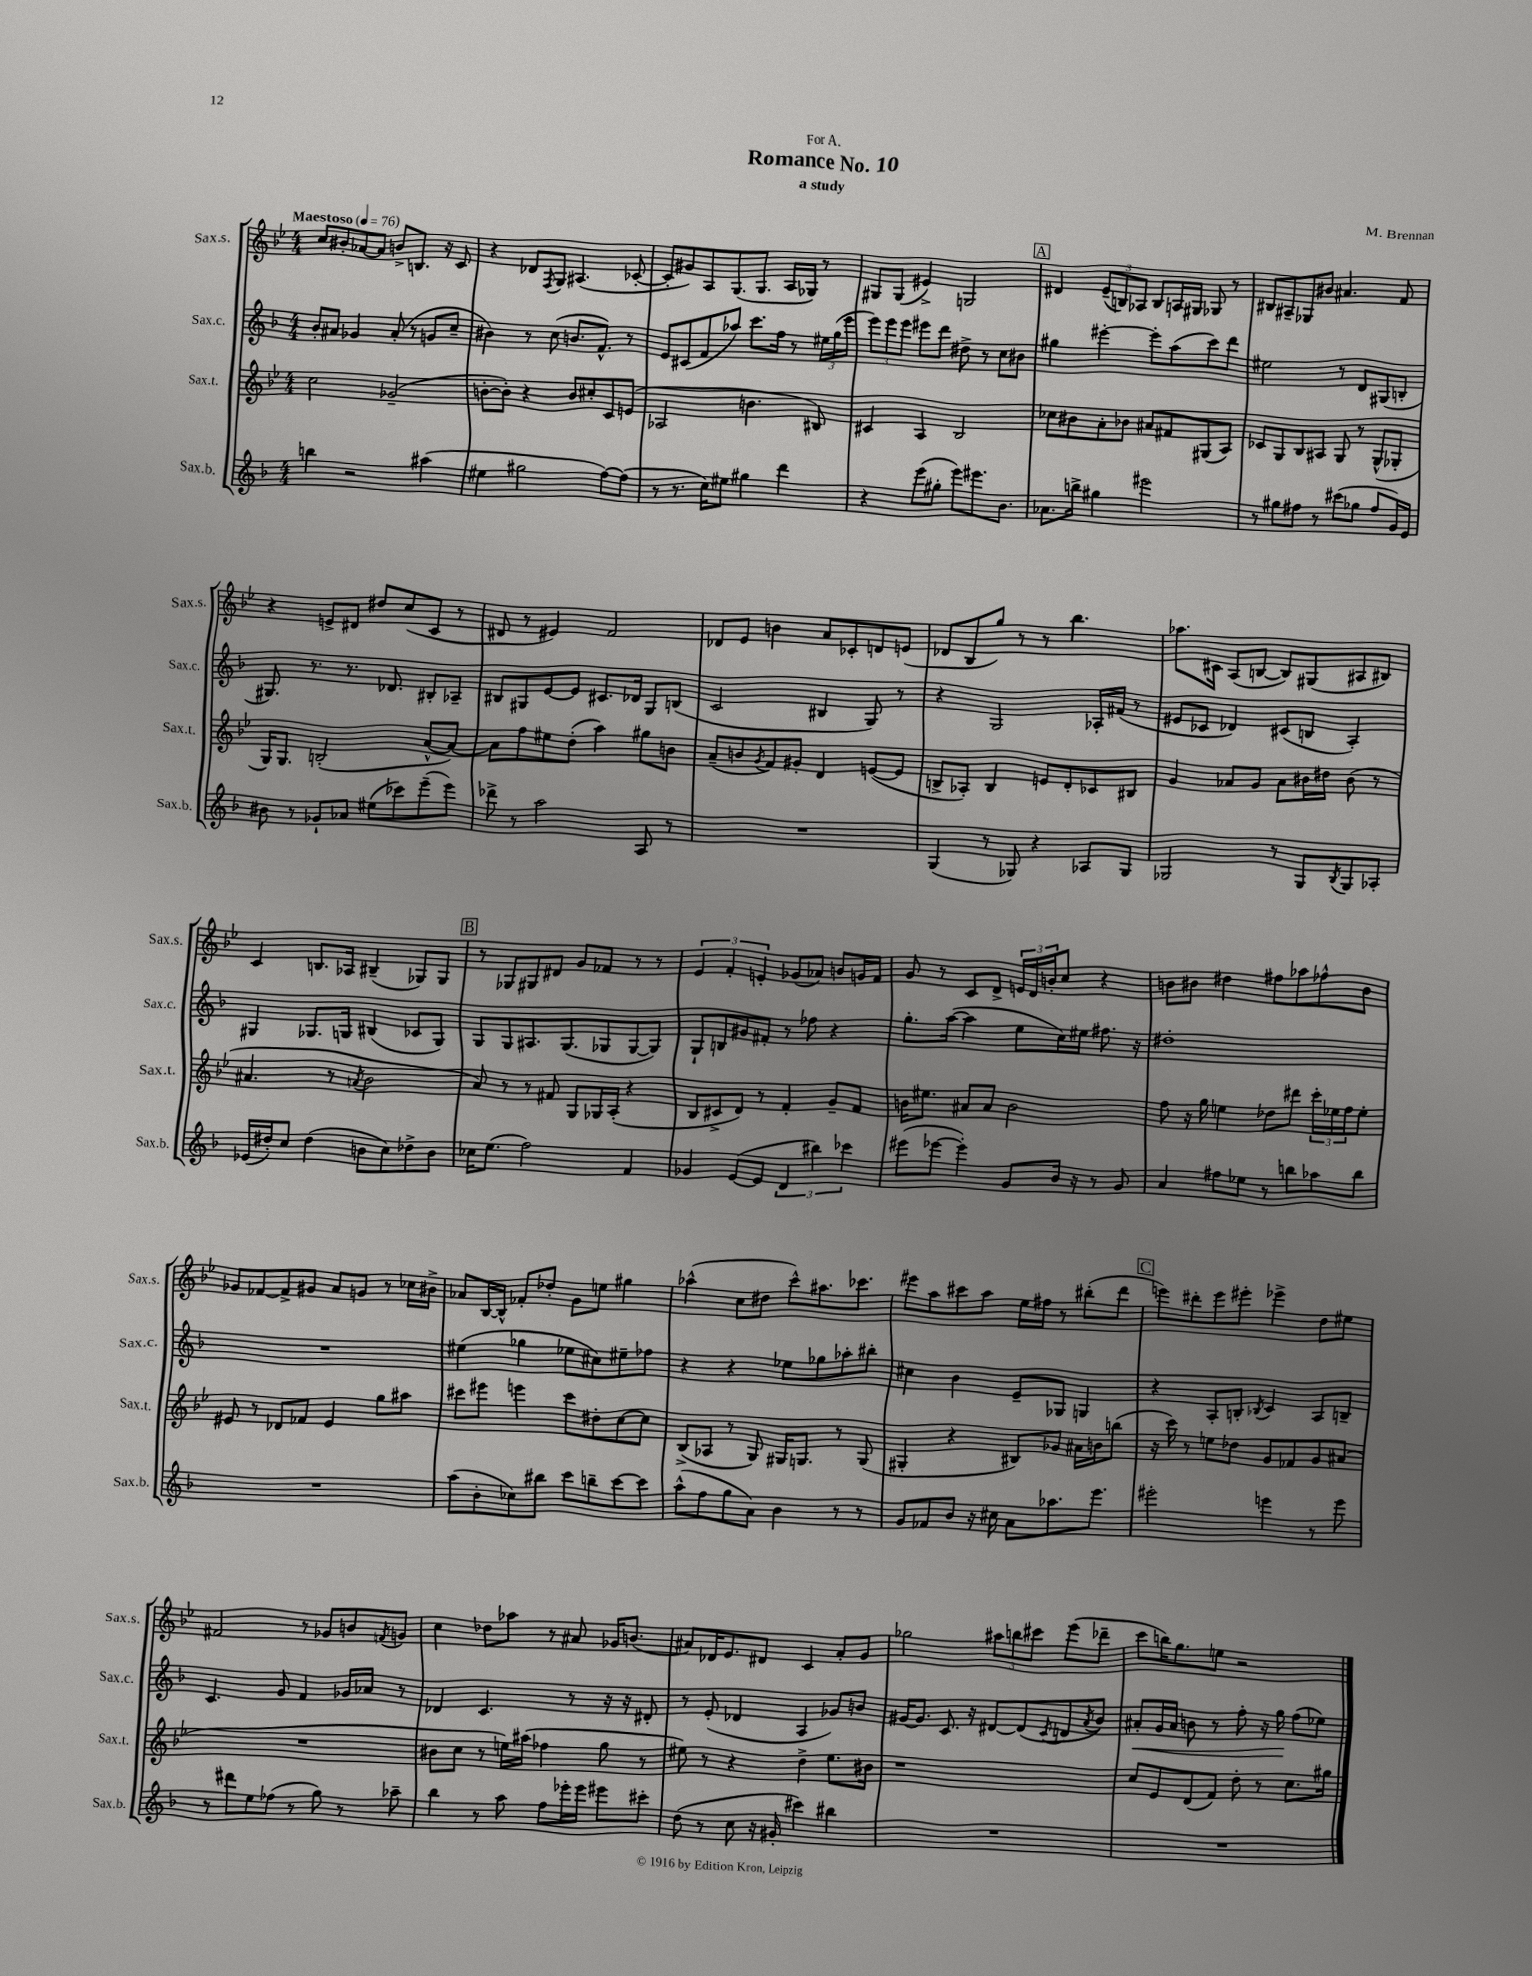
\header { title = "Romance No. 10" composer = "M. Brennan" subtitle = "a study" dedication = "For A." }
<<
\new StaffGroup <<
\new Staff = "s0" \with { instrumentName = "Sax.s." shortInstrumentName = "Sax.s." } {
    \clef treble \key bes \major \numericTimeSignature \time 4/4 \tempo "Maestoso" 4 = 76
    c''8 bis'8-. aes'8~ aes'8 b'8-> b8. r16 c'8 |
    r4 des'8 \acciaccatura { f8 } g8 ais4.( ces'8~-. |
    ces'8-. gis'8) a8 g8.( g8. a16 ges16) r8 |
    gis8 gis8( eis'4->) g2 |
    \mark \markup { \box "A" } dis'4 \tuplet 3/2 { ees'8--( b8) aes8 } b8 a16 gis16 ges8 r8 |
    bis8 ais8-- ges8 bis'8 ais'4. f'8 |
    r4 e'8-> dis'8 dis''8 c''8( c'8 r8 |
    dis'8 r8 eis'4) f'2 |
    des'8 ees'8 b'4 a'8 ces'8-. d'8 e'8( |
    des'8 bes8 g''8) r8 r8 bes''4. |
    aes''8. cis'16 a8( b8~ b8) gis8( ais8 bis8) |
    c'4 b8. aes16 bis4--( ges8) ges8 |
    \mark \markup { \box "B" } r8 ges8 gis8 dis'8 g'8 fes'8 r8 r8 |
    \tuplet 3/2 { ees'4 f'4-. e'4-. } ges'8( aes'8) b'8 g'16 f'16 |
    g'8 r8 c'8 d'8-> \tuplet 3/2 { e'16 d'16 b'16-. } c''8 r4 |
    b'8 bis'8 dis''4 fis''8 aes''8 fes''8-^ bis'8 |
    ges'8 fes'8~ fes'8-> gis'8 a'8 g'8 r8 ces''16 bis'16-> |
    aes'8 bes16~ bes16-^ fes'8-. des''8-. g'8 e''8 gis''4 |
    aes''4-^( c''8 dis''8 c'''8-^) ais''8. ces'''8. |
    eis'''8 a''8 cis'''8 a''8 ees''16 fis''16 r8 bis''8-.( d'''8 |
    \mark \markup { \box "C" } e'''8) dis'''8-. e'''8 eis'''8-. ees'''4-> d''8 eis''8 |
    fis'2 r8 ges'8 b'8 \acciaccatura { f'8 } g'8 |
    c''4 des''8 aes''8 r8 ais'8 ges'16 b'8.( |
    ais'8) des'16 ees'8. dis'8 c'4 ais'8-. g'8 |
    ges''2 \tuplet 3/2 { ais''8 b''8 cis'''8 } ees'''8( des'''8-- |
    c'''8 b''16) g''8. e''8 r2 \bar "|." |
}
\new Staff = "s1" \with { instrumentName = "Sax.c." shortInstrumentName = "Sax.c." } {
    \clef treble \key f \major \numericTimeSignature \time 4/4
    bes'8-. ais'8 ges'4 ais'8-.( r8 g'8 c''8-- |
    bis'4) r8 c''8( b'8. f'8.-^) r8 |
    e'8 cis'8( f'8 aes''8) c'''8. f''16 r8 \tuplet 3/2 { eis''16 g''16( e'''16 } |
    \tuplet 3/2 { e'''8) e'''8 e'''8 } eis'''8 d'''8 dis''8-> r8 c''8 bis'8 |
    \mark \markup { \box "A" } gis''4 eis'''4~-. eis'''8-. a''8( c'''8) d'''8 |
    eis''2 r8 d'8 gis8( b8-. |
    gis8.) r8. r8. des'8. bis8-. aes8-- |
    bis8 gis8 e'8~ e'8 cis'8. des'16 gis8 b8( |
    c'2 bis4 g8) r8 |
    r4 g2 aes16-. fis'16( r8 |
    eis'8 ces'8 des'4) cis'8( b8 a4-.) |
    gis4 ges8. g16 bis4( ces'8 g8) |
    \mark \markup { \box "B" } g8 g8 ais8. g8.( ges8 ges8~ ges8) |
    g8-! b8 gis'8 fis'8-. r8 fes''8 r4 |
    g''8.-. a''16~( a''4 e''8 c''16) eis''16 fis''8. r16 |
    dis''1-. |
    R1 |
    eis''4( ges''4 ees''8 cis''8) eis''8-- fes''8 |
    r4 r4 ees''8 ges''8 aes''8-. bis''8-. |
    cis''4 bes'4 e'8-- ges8 g4 |
    \mark \markup { \box "C" } r4 a8-. b8-. \acciaccatura { bes8 } c'4 a8 b8-- |
    c'4. g'8 f'4 ges'16 aes'16 r8 |
    des'4 c'4. r8 r16 r16 dis'8-. |
    r8 e'8-.( des'4 a4 ges'8) b'8 |
    gis'16~ gis'8. c'8. r16 dis'8~ dis'8( \acciaccatura { c'8 } d'8 \acciaccatura { a'8 } bes'8) |
    ais'8-.\< g'16 ais'16 b'8 r8 f''8-. r16 g''16\! f''8( ees''8) \bar "|." |
}
\new Staff = "s2" \with { instrumentName = "Sax.t." shortInstrumentName = "Sax.t." } {
    \clef treble \key bes \major \numericTimeSignature \time 4/4
    c''2 ges'2--( |
    b'8~-. b'8-.) r4 b'8 cis''8-. c'8 e'8( |
    aes2 b'4. bis8) |
    cis'4 a4 bes2 |
    \mark \markup { \box "A" } ces''8 bis'8 a'8-. bes'8 ais'8 fis'8 gis8( a8) |
    ces'8 g8 bes8 ais8 g8 r8 g8-^( ges8-. |
    g16) g8. b2-.( a'8~-^ a'8~) |
    a'8 f''8 eis''8 d''8-.( a''4) gis''8 b'8 |
    a'8--( b'8 \acciaccatura { g'8 } f'8) gis'8-. d'4 e'8~( e'8 |
    b8-> aes8-.) b4 e'8 d'8-. ces'8 bis8 |
    g'4 aes'8 g'8 aes'8 bis'16 dis''16 bis'8( r8 |
    ais'4. r8 \acciaccatura { a'8 } bes'2 |
    \mark \markup { \box "B" } a'8) r8 r8 fis'8 g8 ges16 a16-.( r4 |
    bes8 cis'8-> d'8) r8 f'4-. g'8-- f'8 |
    b'16 eis''8. ais'8 ais'8 b'2 |
    f''8 r16 g''16 e''4 des''8 dis'''8 \tuplet 3/2 { c'''16-. ees''16 f''16 } ees''8-. |
    eis'8 r8 des'8 fes'8 eis'4 g''8 ais''8 |
    cis'''8 eis'''8 e'''4 cis'''8 dis''8-. c''8~ c''8 |
    bes8->( aes8 r8 g8) gis16 g8. r8 g8( |
    gis4-. r4 bis8) ges'8 ais'16 b'16 b''8( |
    \mark \markup { \box "C" } r16 c'''16) r8 e''8 des''8 g'8 fes'8 g'8 ais'8( |
    R1 |
    bis'8 c''8 r8 e''16) ais''16( fes''4 g''8 r8 |
    eis''8) r8 r4 d''4-> eis''8. bis'16 |
    r1 |
    c''8 ees'8 d'8( f'8) d''8-. r8 c''8. gis''16 \bar "|." |
}
\new Staff = "s3" \with { instrumentName = "Sax.b." shortInstrumentName = "Sax.b." } {
    \clef treble \key f \major \numericTimeSignature \time 4/4
    b''4 r2 ais''4( |
    eis''4 gis''2 f''8~) f''8( |
    r8 r8. c''16) eis''8 gis''4 d'''4 |
    r4 e'''8( gis''8-. e'''8) eis'''8. bes'8. |
    \mark \markup { \box "A" } aes'8. b''16-> gis''4 eis'''2 |
    r8 gis''8 fis''8 r8 cis'''8( ges''8 fis''8 g'16) e'16 |
    bis'8 r8 ges'8-! aes'8 eis''8( ces'''8) e'''8--( e'''8) |
    des'''8-> r8 a''2 a8 r8 |
    R1 |
    g4( r8 ges8) r4 aes8 ges8 |
    ges2 r8 ges8 \acciaccatura { bes8 } ges8 aes8-. |
    ees'16( dis''16-.) c''8 dis''4( b'8 c''8) des''8-> b'8 |
    \mark \markup { \box "B" } ces''16 e''8.( f''2) f'4 |
    ges'4 e'8~( e'8 \tuplet 3/2 { d'4 bis''4) ces'''4 } |
    eis'''8( ees'''8~ ees'''4-.) g'8 bes'16 r16 r8 g'8 |
    a'4 fis''8 ees''8 r8 b''8 aes''8 b''8 |
    R1 |
    a''8( bes'8-. ces''8) bis''8 c'''8 b''8-- c'''8~ c'''8 |
    a''8-^( f''8 g''8 a'8) bes'4 r8 r8 |
    g'8 fes'8 bes'8 r16 cis''16 a'8 aes''8. e'''8. |
    \mark \markup { \box "C" } eis'''2-. e'''4 r8 e'''8 |
    r8 dis'''8 e''8 fes''8( r8 g''8) r8 aes''8-- |
    bes''4 r8 a''8 f''8 ees'''16-. ees'''16 eis'''8 cis'''8-. |
    d''8( r8 c''8 r16 gis'16-. cis'''4) bis''4 |
    R1 |
    R1 \bar "|." |
}
>>
>>
\layout { \context { \Score \remove "Bar_number_engraver" } }
